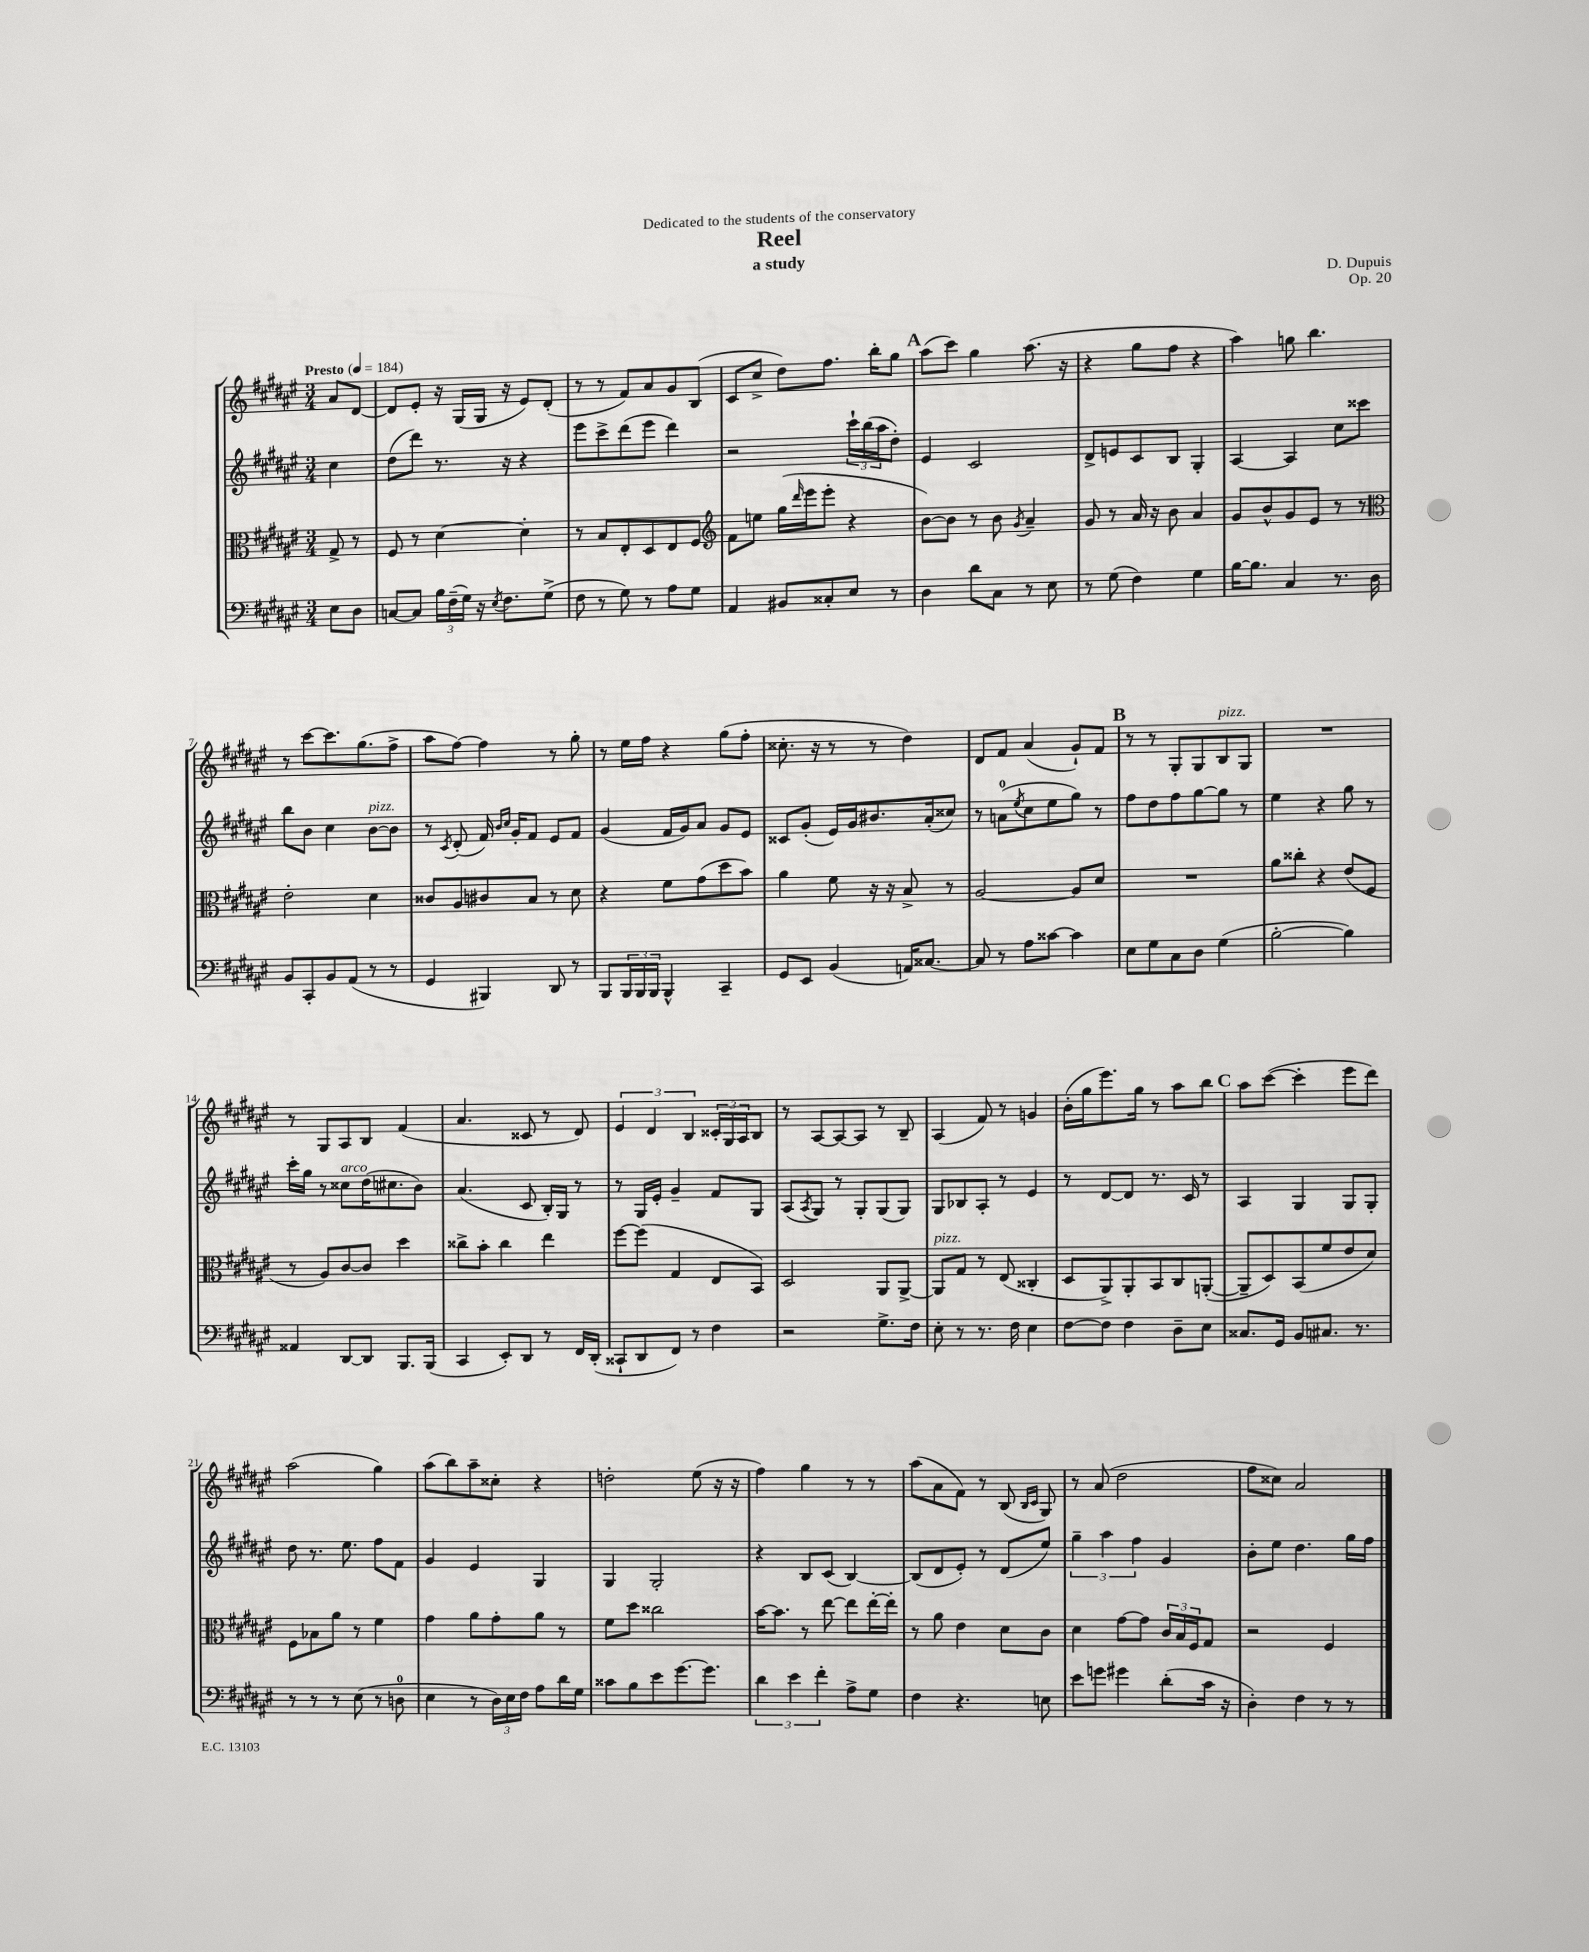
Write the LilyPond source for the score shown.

\header { title = "Reel" composer = "D. Dupuis" subtitle = "a study" dedication = "Dedicated to the students of the conservatory" opus = "Op. 20" }
<<
\new StaffGroup <<
\new Staff = "s0" {
    \clef treble \key fis \major \numericTimeSignature \time 3/4 \partial 4 \tempo "Presto" 4 = 184
    ais'8 dis'8~ |
    dis'8 eis'8-. r16 gis16( gis16 r16 eis'8) dis'8-.( |
    r8 r8 fis'8) ais'8 gis'8 b8( |
    cis'8 cis''8-> dis''8) fis''8. b''16-. gis''8 |
    \mark \markup { \bold "A" } ais''8( cis'''8) gis''4 ais''8.( r16 |
    r4 gis''8 fis''8 r4 |
    ais''4) g''8 b''4. |
    r8 cis'''8~ cis'''8. gis''8.( fis''8-> |
    ais''8 fis''8~) fis''4 r8 gis''8-. |
    r8 eis''16 fis''16 r4 gis''8( fis''8-. |
    cisis''8.-. r16 r8 r8 dis''4) |
    dis'8 fis'8 ais'4( gis'8-!) fis'8 |
    \mark \markup { \bold "B" } r8 r8 gis8-. gis8 b8^\markup { \italic "pizz." } gis8 |
    R2. |
    r8 gis8 ais8 b8 fis'4( |
    ais'4. cisis'8 r8 dis'8) |
    \tuplet 3/2 { eis'4 dis'4 b4 } \tuplet 3/2 { cisis'16-. gis16 ais16 } b8 |
    r8 ais8~ ais8~ ais8 r8 b8-- |
    ais4( fis'8) r8 g'4 |
    b'16-.( gis''16 eis'''8.) gis''16 r8 ais''8 b''8 |
    \mark \markup { \bold "C" } ais''8 cis'''8~( cis'''4-. eis'''8 dis'''8) |
    ais''2( gis''4) |
    ais''8( b''8) ais''8-- cisis''8-. r4 |
    d''2-. eis''8( r16 r16 |
    fis''4) gis''4 r8 r8 |
    ais''8( ais'8 fis'8) r8 b8( \grace { b16 cis'16 } gis8) |
    r8 ais'8( dis''2 |
    fis''8 cisis''8) ais'2 \bar "|." |
}
\new Staff = "s1" {
    \clef treble \key fis \major \numericTimeSignature \time 3/4 \partial 4
    cis''4 |
    dis''8( dis'''8) r8. r16 r4 |
    eis'''8 cis'''8-> dis'''8( eis'''8 dis'''4) |
    r2 \tuplet 3/2 { cis'''16-! b''16( ais''16 } dis''8-.) |
    \mark \markup { \bold "A" } eis'4 cis'2 |
    dis'8-> e'8 cis'8 b8 gis4-. |
    ais4~ ais4 cis''8 cisis'''8 |
    b''8 b'8 cis''4 b'8~^\markup { \italic "pizz." } b'8 |
    r8 \acciaccatura { cis'8 } dis'8-.( fis'16) \grace { b'16 cis''16 } gis'16-. fis'8 eis'8 fis'8 |
    gis'4( fis'16 gis'16) ais'8 gis'8 eis'8 |
    cisis'8 gis'8-.( eis'16) gis'16 bis'8. ais'16-.( cisis''8) |
    r8 a'8-0( \acciaccatura { eis''8 } cis''8 eis''8 gis''8) r8 |
    \mark \markup { \bold "B" } fis''8 dis''8 fis''8 gis''8~ gis''8 r8 |
    eis''4 r4 gis''8 r8 |
    cis'''16-. gis''16 r8 cisis''8^\markup { \italic "arco" } dis''16( cis''8. b'8) |
    ais'4.( cis'8 b16-.) gis16 r8 |
    r8 gis16 eis'16-. gis'4-- fis'8 gis8 |
    ais8( \acciaccatura { ais8 } gis8) r8 gis8-. gis8( gis8) |
    gis8 bes8 ais8-. r8 eis'4 |
    r8 dis'8~ dis'8 r8. cis'16 r8 |
    \mark \markup { \bold "C" } ais4 gis4 gis8 gis8-. |
    dis''8 r8. eis''8. fis''8 fis'8 |
    gis'4 eis'4 gis4 |
    gis4 gis2-. |
    r4 b8 cis'8( b4~) |
    b8( dis'8 eis'8-.) r8 dis'8( eis''8) |
    \tuplet 3/2 { gis''4-- ais''4 fis''4 } gis'4 |
    b'8-. eis''8 dis''4. gis''16 fis''16 \bar "|." |
}
\new Staff = "s2" {
    \clef alto \key fis \major \numericTimeSignature \time 3/4 \partial 4
    gis8-> r8 |
    fis8 r8 dis'4~ dis'4-. |
    r8 b8 eis8-. dis8 eis8 fis8 |
    \clef treble fis'8 e''8 gis''16( \grace { dis'''16 } eis'''16 eis'''8-. r4 |
    \mark \markup { \bold "A" } b'8~) b'8 r8 b'8 \acciaccatura { gis'8 } ais'4-- |
    gis'8 r8 ais'16 r16 b'8 ais'4 |
    gis'8 b'8-^ gis'8 eis'8 r8 r8 |
    \clef alto eis'2-. dis'4 |
    cisis'8 ais8 cis'8 b8 r8 dis'8 |
    r4 fis'8 gis'8( dis''8 b'8) |
    ais'4 fis'8 r16 r16 b8-> r8 |
    ais2~ ais8 dis'8 |
    \mark \markup { \bold "B" } R2. |
    ais'8 cisis''8-. r4 eis'8( fis8 |
    r8 ais8) cis'8~ cis'8 dis''4 |
    cisis''8-> b'8-. cisis''4 eis''4 |
    fis''8~ fis''8( gis4 eis8 b,8) |
    dis2 ais,8 ais,8~-> |
    ais,8^\markup { \italic "pizz." } gis8 r8 eis8( cisis4-. |
    dis8 ais,8->) ais,8-. b,8 cis8 a,8~-.( |
    \mark \markup { \bold "C" } a,8-- dis8) b,8( fis'8 eis'8 dis'8) |
    fis8 bes8 ais'8 r8 fis'4 |
    gis'4 ais'8 gis'8-. ais'8 r8 |
    fis'8 dis''8 cisis''2 |
    b'16~ b'8. r8 eis''8~ eis''8 eis''16~-. eis''16-. |
    r8 ais'8 eis'4 dis'8 cis'8 |
    dis'4 gis'8~ gis'8 \tuplet 3/2 { cis'16 b16 fis16 } gis8 |
    r2 fis4 \bar "|." |
}
\new Staff = "s3" {
    \clef bass \key fis \major \numericTimeSignature \time 3/4 \partial 4
    eis8 dis8 |
    c8~ c8 \tuplet 3/2 { b16 fis16--( gis16) } r16 \acciaccatura { eis8 } fis8. gis8->( |
    fis8 r8 gis8) r8 ais8 gis8 |
    ais,4 bis,8 cisis8-. eis8 r8 |
    \mark \markup { \bold "A" } dis4 dis'8 cis8 r8 eis8 |
    r8 gis8( fis4) gis4 |
    b16~ b8. cis4 r8. dis16 |
    b,8 cis,8-. b,8 ais,8( r8 r8 |
    gis,4 bis,,4) dis,8 r8 |
    b,,8 \tuplet 3/2 { b,,16 b,,16 b,,16 } b,,4-^ cis,4-- |
    gis,8 eis,8 b,4( a,16) cisis8.~ |
    cisis8 r8 ais8 cisis'8~ cisis'4 |
    \mark \markup { \bold "B" } eis8 gis8 cis8 dis8 gis4( |
    b2~-. b4) |
    aisis,4 dis,8~ dis,8 b,,8. b,,16( |
    cis,4 eis,8-.) dis,8 r8 fis,16 dis,16-.( |
    cisis,8-! dis,8 fis,8) r8 fis4 |
    r2 gis8.-> fis16 |
    eis8-. r8 r8. fis16 eis4 |
    fis8~ fis8 fis4 dis8-- eis8 |
    \mark \markup { \bold "C" } cisis8. gis,16 b,8 cis8. r8. |
    r8 r8 r8 eis8( r8 d8-0 |
    eis4 r8 \tuplet 3/2 { dis16) eis16 fis16 } ais8 dis'16 gis16 |
    cisis'8 b8 eis'8 gis'8.~ gis'8. |
    \tuplet 3/2 { dis'4 eis'4 fis'4-. } ais8-> gis8 |
    fis4 r4. e8 |
    eis'8 g'8 gis'4 dis'8-.( cis'16 r16 |
    dis4-.) fis4 r8 r8 \bar "|." |
}
>>
>>
